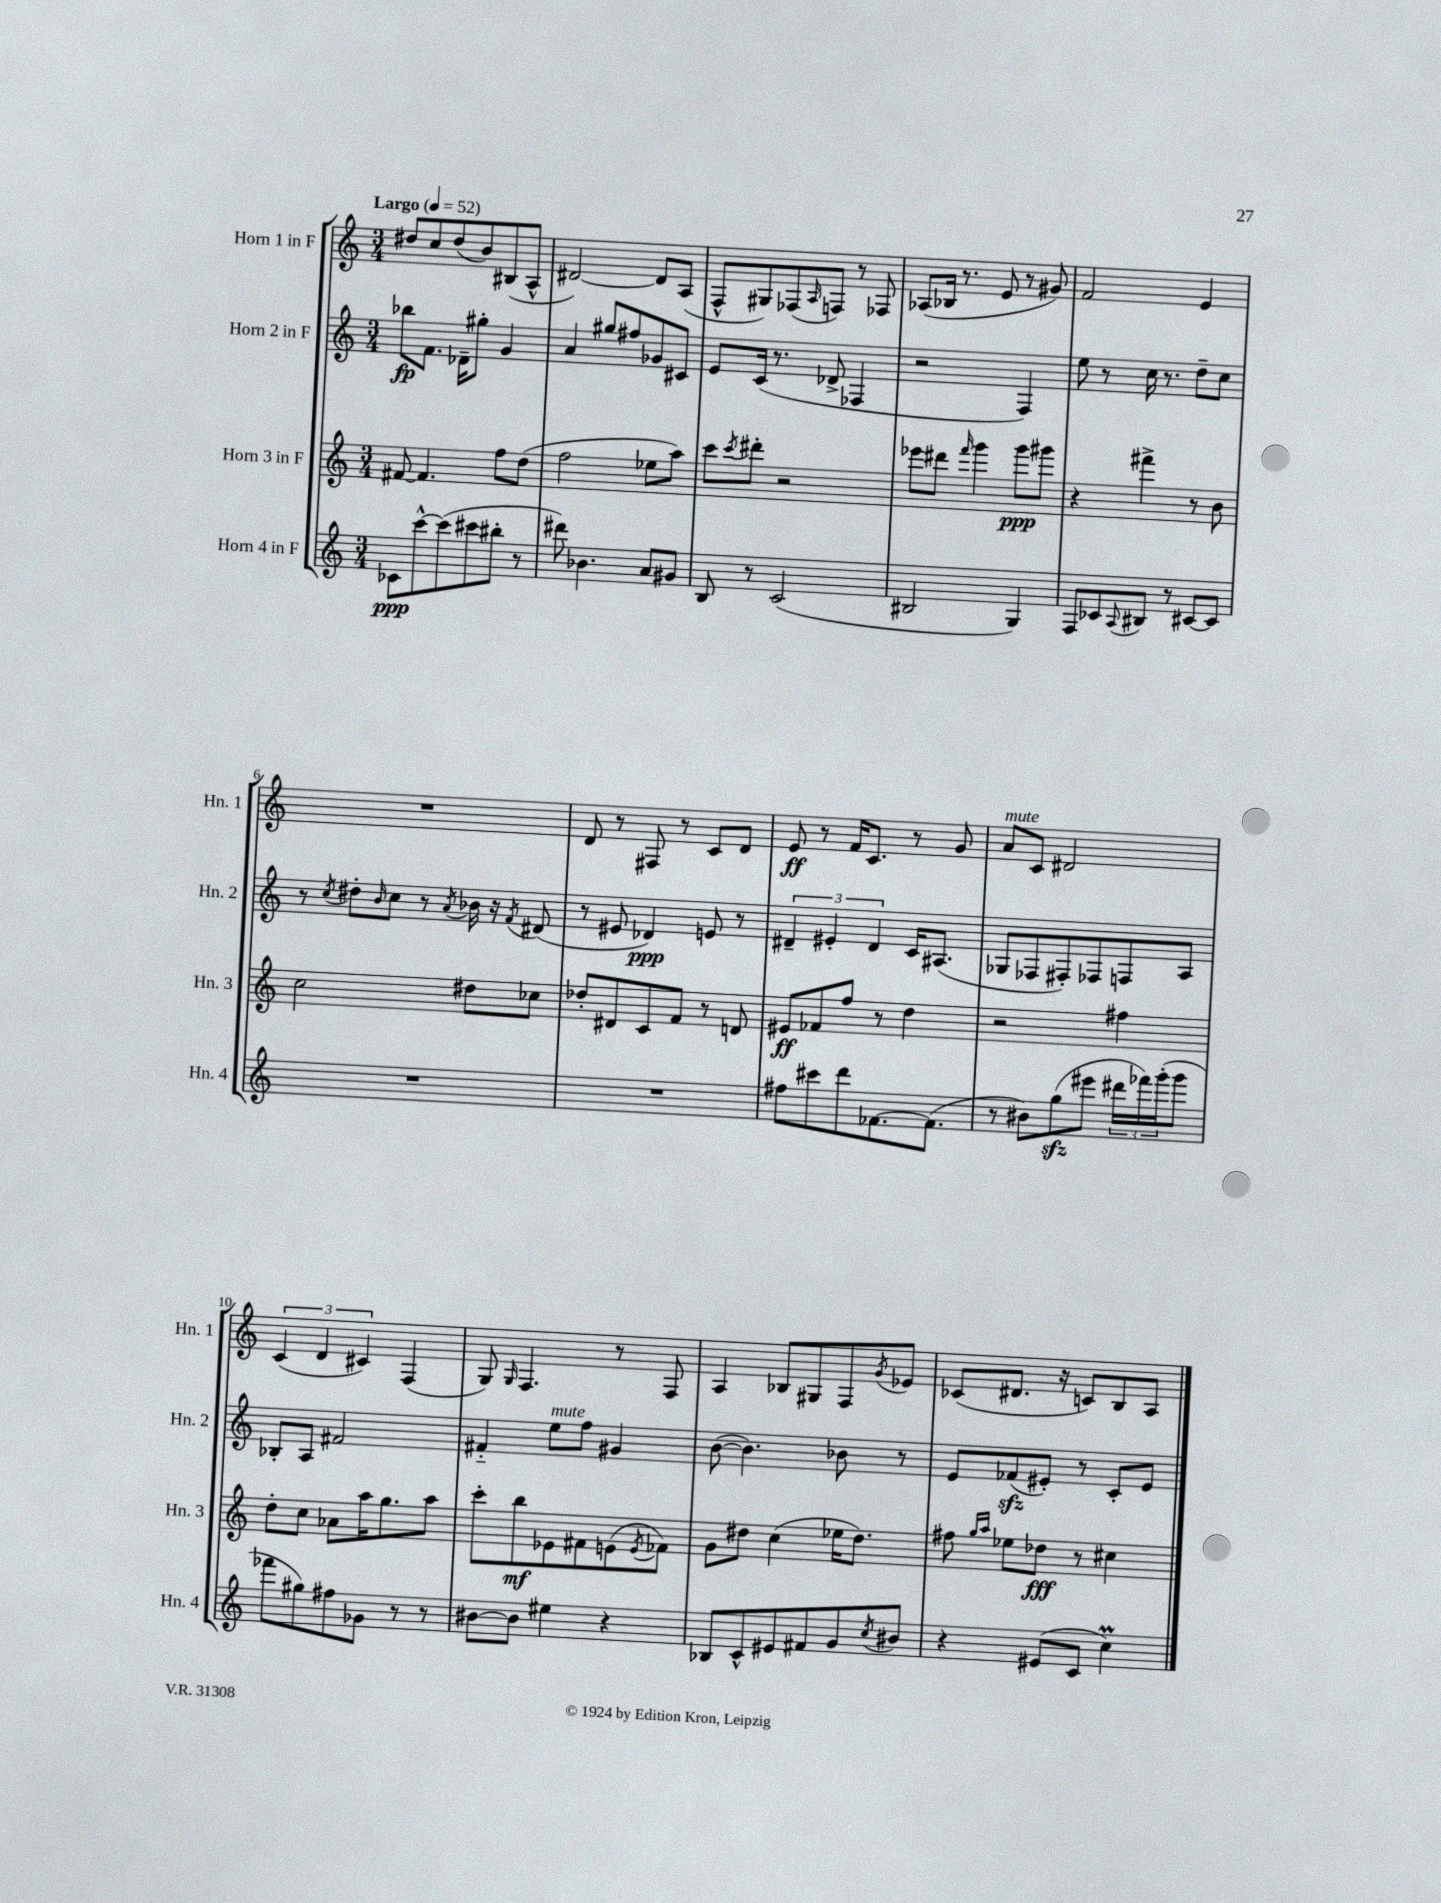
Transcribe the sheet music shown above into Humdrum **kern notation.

**kern	**kern	**kern	**kern
*staff4	*staff3	*staff2	*staff1
*clefG2	*clefG2	*clefG2	*clefG2
*k[]	*k[]	*k[]	*k[]
*M3/4	*M3/4	*M3/4	*M3/4
*MM52	*MM52	*MM52	*MM52
8c-	[8f#	8bb-	8dd#
[8ccc^^	4.f#]	8.f	8cc
(8ccc]	.	.	(8dd#
.	.	16d-~	.
8ccc#	.	8gg#'	8b)
8bb#'	8ff	4g	(8B#
8r	(8dd	.	8A^^
=	=	=	=
8ddd#)	2ff	4a	[2d#)
4.b-	.	.	.
.	.	8gg#	.
.	.	8ff#	.
8a	8ee-	8g-	8d#]
8g#	8aa)	8c#	(8A
=	=	=	=
8B	8ccc	8e	8F^^
.	8qccc	.	.
8r	8ddd#'	(16c	8G#)
.	.	8.r	.
(2c	2r	.	(8F-
.	.	.	16qqA
.	.	8d-^	8F)
.	.	4F-	8r
.	.	.	8F-
=	=	=	=
2B#	8eee-	2r	(8A-
.	8ddd#	.	16B-
.	.	.	8.r
.	16qqfff	.	.
.	4ggg	.	.
.	.	.	8e
4G)	8ggg	4F)	8r
.	8ggg#	.	8g#)
=	=	=	=
8F	4r	8ee	2f
8c-	.	8r	.
8qqA	.	.	.
8B#	4fff#^	16cc	.
.	.	8.r	.
8r	.	.	.
[8c#	8r	8dd~	4e
8c#]	8b	8cc	.
=	=	=	=
2.r	2cc	8r	2.r
.	.	8qcc	.
.	.	8dd#'	.
.	.	16qqb	.
.	.	8cc	.
.	.	8r	.
.	.	8qa	.
.	8dd#	16b-	.
.	.	16r	.
.	.	8qf	.
.	8cc-	(8d#	.
=	=	=	=
2.r	8dd-'	8r	8d
.	8d#	8e#	8r
.	8c	4d-)	8F#
.	8f	.	8r
.	8r	8e	8c
.	8d	8r	8d
=	=	=	=
8ff#	8e#	6d#~	8e
8ccc#	8f-	.	8r
.	.	6e#'	.
8ddd	8ff	.	16f
.	.	.	8.c
.	.	6d#	.
[8.f-	8r	.	.
.	4dd	16c	8r
(8.f-]	.	(8.A#	.
.	.	.	8g
=	=	=	=
8r	2r	8G-	8a
8b#)	.	8F-	8c
(8gg	.	8F#')	2d#
8eee#	.	8F-	.
24ddd#	4ff#	8F	.
24fff-)	.	.	.
(24ggg'	.	.	.
8ggg	.	8A	.
=	=	=	=
8fff-	8dd'	8B-'	(6c
8gg#)	8cc	8A	.
.	.	.	6d
8ff#	8a-	2f#	.
.	.	.	6c#)
8g-	16aa	.	.
.	8.gg	.	.
8r	.	.	(4F
8r	8aa	.	.
=	=	=	=
[8b#	8ccc'	4f#'~	8G)
.	.	.	16qqG
8b#]	8bb	.	4.F
4ee#	8e-	8ee	.
.	8f#	8ff	.
4r	(8e	4g#	8r
.	8qe	.	.
.	8f-)	.	8F
=	=	=	=
8B-	8g	([8b	4A
8c^^	8dd#	4.b])	.
8e#	(4cc	.	8B-
8f#	.	.	8G#
8g	16ee-	8b-	8F
.	8.dd#)	.	.
8qcc	.	.	8qg
8b#	.	8r	8e-
=	=	=	=
4r	8ff#	8e	(8c-
.	16qqgg	.	.
.	16qqaa	.	.
.	8ee-	(8f-	8.d#
(8e#	8dd-	8e#')	.
.	.	.	16r
8c	8r	8r	8c)
4cc)	4cc#	8c'	8B
.	.	8e#	8A
==	==	==	==
*-	*-	*-	*-
